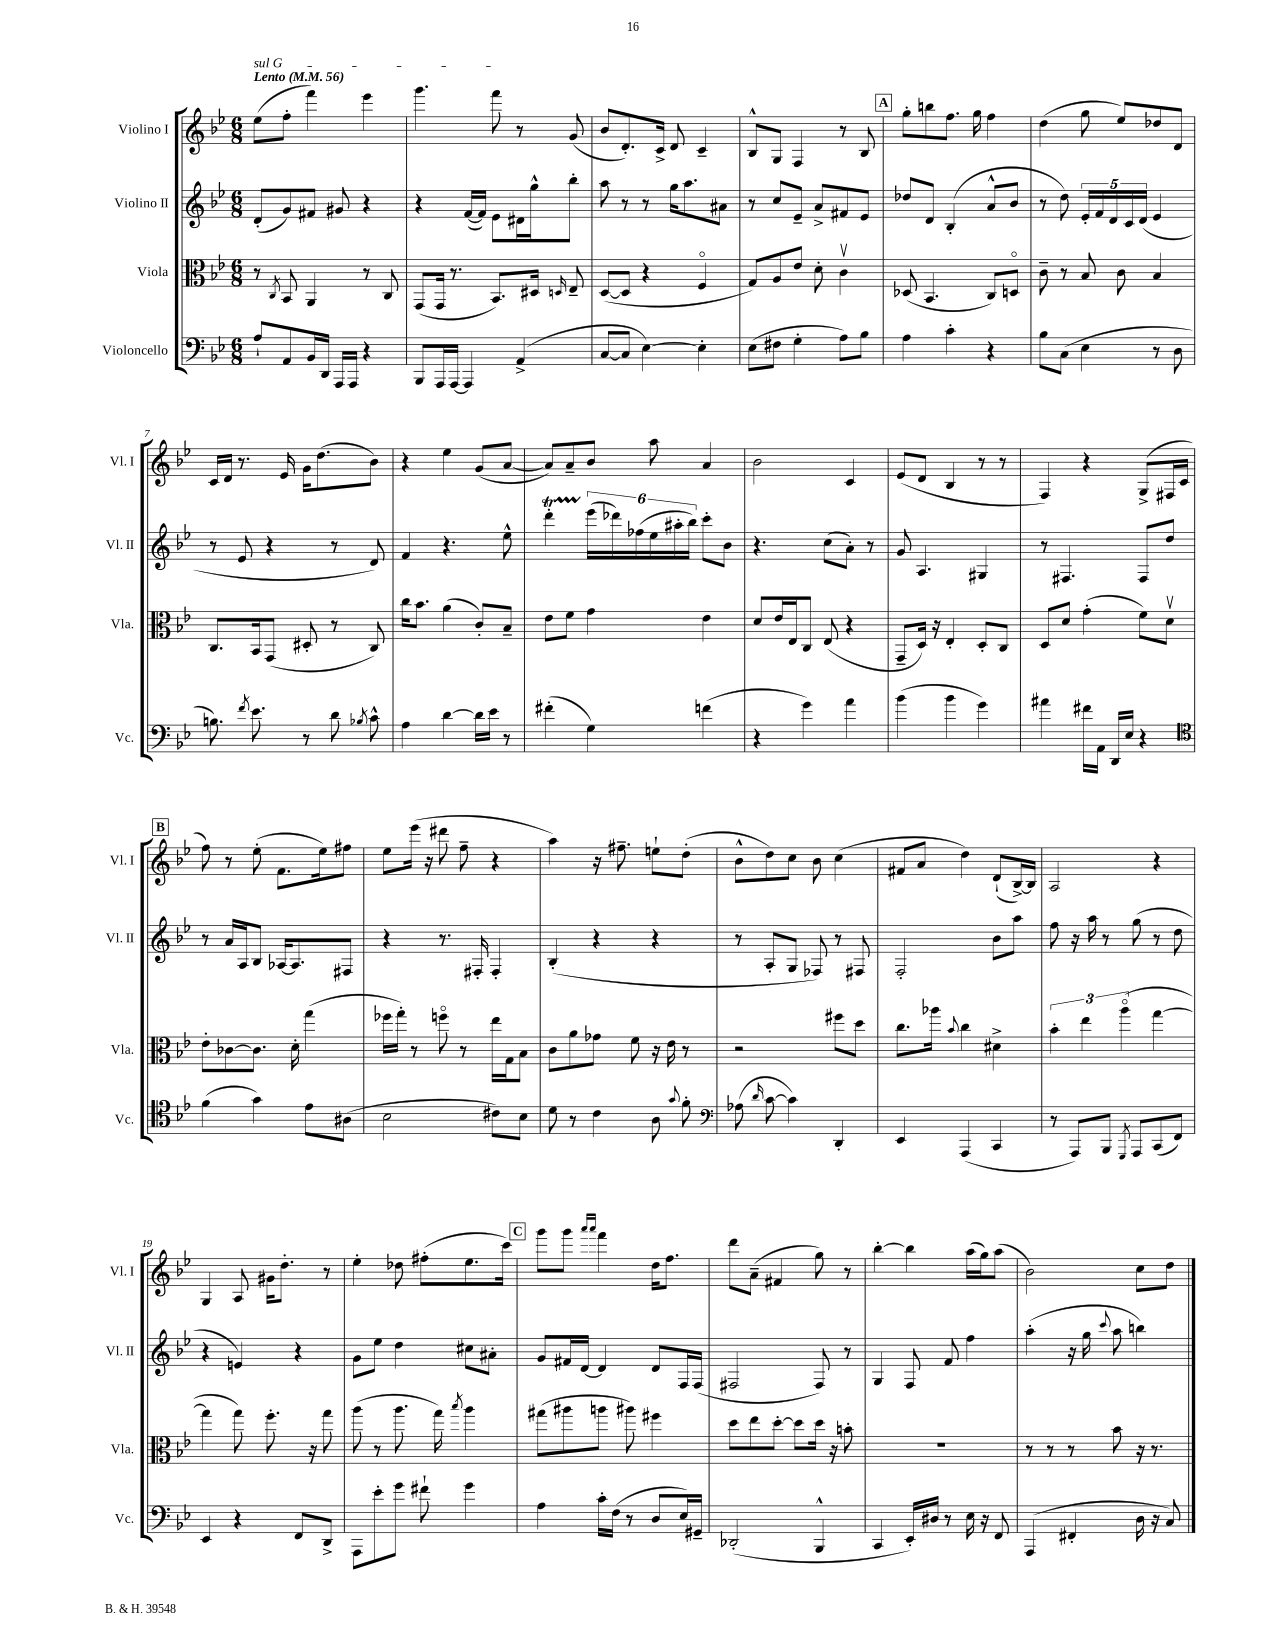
<<
\new StaffGroup <<
\new Staff = "s0" \with { instrumentName = "Violino I" shortInstrumentName = "Vl. I" } {
    \clef treble \key bes \major \numericTimeSignature \time 6/8 \tempo "Lento" 4 = 56
    \autoBeamOff \once \override TextSpanner.bound-details.left.text = \markup { \italic "sul G" } ees''8[\startTextSpan( f''8]-. f'''4) ees'''4 |
    g'''4. f'''8\stopTextSpan r8 g'8( |
    bes'8[ d'8.-.) c'16]-> d'8 c'4-- |
    bes8[-^ g8] f4 r8 bes8 |
    \mark \markup { \box "A" } g''8[-. b''8 f''8.] g''16 f''4 |
    d''4( g''8 ees''8[) des''8 d'8] |
    c'16[ d'16] r8. ees'16 g'16[ d''8.( bes'8]) |
    r4 ees''4 g'8[( a'8]~ |
    a'8[) a'8-- bes'8] a''8 a'4 |
    bes'2 c'4 |
    ees'8[( d'8] bes4 r8 r8 |
    f4) r4 g8[->( fis16 c'16] |
    \mark \markup { \box "B" } f''8) r8 ees''8-.( f'8.[ ees''16) fis''8] |
    ees''8[ ees'''16]( r16 dis'''8 f''8-- r4 |
    a''4) r16 fis''8.-- e''8[-! d''8]-.( |
    bes'8[-^ d''8) c''8] bes'8 c''4( |
    fis'8[ a'8] d''4) d'8[-!( bes16~->) bes16] |
    a2 r4 |
    g4 a8 gis'16[ d''8.]-. r8 |
    ees''4-. des''8 fis''8[-.( ees''8. c'''16]) |
    \mark \markup { \box "C" } g'''8[ g'''8] \grace { a'''16[ a'''16] } f'''4 d''16[ f''8.] |
    d'''8[ a'8]--( fis'4 g''8) r8 |
    bes''4~-. bes''4 a''16[( g''16) a''8]( |
    bes'2) c''8[ d''8] \bar "|." |
}
\new Staff = "s1" \with { instrumentName = "Violino II" shortInstrumentName = "Vl. II" } {
    \clef treble \key bes \major \numericTimeSignature \time 6/8
    \autoBeamOff d'8[-.( g'8) fis'8] gis'8 r4 |
    r4 f'16[~( f'16]) ees'8[ dis'16 g''16-^ bes''8]-. |
    a''8 r8 r8 g''16[ a''8. ais'8] |
    r8 c''8[ ees'8]-- a'8[-> fis'8 ees'8] |
    \mark \markup { \box "A" } des''8[ d'8] bes4-.( a'8[-^ bes'8] |
    r8 d''8) \tuplet 5/4 { ees'16[-. f'16 d'16 c'16 d'16]( } ees'4 |
    r8 ees'8 r4 r8 d'8) |
    f'4 r4. ees''8-^ |
    d'''4-.\startTrillSpan \tuplet 6/4 { ees'''16[\stopTrillSpan( des'''16) fes''16( ees''16 ais''16-. bes''16]) } c'''8[-. bes'8] |
    r4. c''8[( a'8]-.) r8 |
    g'8 a4. gis4 |
    r8 fis4. fis8[ d''8] |
    \mark \markup { \box "B" } r8 a'16[ a16 bes8] aes16[~ aes8. fis8] |
    r4 r8. fis16-. fis4-. |
    bes4-.( r4 r4 |
    r8 a8[-. g8] fes8) r8 fis8 |
    f2-. bes'8[ a''8] |
    f''8 r16 a''16 r8 g''8( r8 d''8 |
    r4 e'4) r4 |
    g'8[ ees''8] d''4 cis''8[ ais'8]-. |
    \mark \markup { \box "C" } g'8[ fis'16 d'16]~ d'4 d'8[ f16 f16]( |
    fis2 fis8) r8 |
    g4 f8 f'8 f''4 |
    a''4-.( r16 g''16 \appoggiatura { c'''8 } a''8 b''4) \bar "|." |
}
\new Staff = "s2" \with { instrumentName = "Viola" shortInstrumentName = "Vla." } {
    \clef alto \key bes \major \numericTimeSignature \time 6/8
    \autoBeamOff r8 \acciaccatura { c8 } bes,8 a,4 r8 c8 |
    g,8[( g,16] r8. bes,8.[) dis16] \grace { d16 } ees8-- |
    d8[~( d8] r4 f4\flageolet |
    g8[) a8 ees'8] d'8-. c'4\upbow |
    \mark \markup { \box "A" } des8( bes,4. c8[) d8]\flageolet |
    c'8-- r8 bes8 c'8 bes4 |
    c8.[ bes,16 g,8]( dis8-. r8 c8) |
    c''16[ bes'8.] a'4( c'8[-.) bes8]-- |
    ees'8[ f'8] g'4 ees'4 |
    d'8[ ees'16 ees16 c8] ees8( r4 |
    g,8[-- d16]) r16 ees4-. d8[-. c8] |
    d8[ d'8] g'4-.( f'8[) d'8]\upbow |
    \mark \markup { \box "B" } ees'8[-. ces'8~ ces'8.] d'16-. g''4( |
    fes''16[ g''16]-.) r8 f''8\flageolet r8 ees''16[ g16 bes8] |
    c'8[ a'8 ges'8] f'8 r16 ees'16 r8 |
    r2 fis''8[ d''8] |
    c''8.[ aes''16] \appoggiatura { bes'8 } c''4 dis'4-> |
    \tuplet 3/2 { bes'4-. ees''4 a''4\flageolet( } g''4~ |
    g''4 g''8) f''8.-. r16 g''8 |
    a''8( r8 a''8. g''16) \acciaccatura { bes''8 } a''4 |
    \mark \markup { \box "C" } gis''8[( ais''8 a''8] ais''8) fis''4 |
    d''8[ ees''8 d''8]~-. d''8[ d''16] r16 b'8-. |
    R2. |
    r8 r8 r8 bes'8 r16 r8. \bar "|." |
}
\new Staff = "s3" \with { instrumentName = "Violoncello" shortInstrumentName = "Vc." } {
    \clef bass \key bes \major \numericTimeSignature \time 6/8
    \autoBeamOff a8[-! a,8 bes,16 d,16] a,,16[ a,,16] r4 |
    bes,,8[ a,,16 a,,16]~ a,,4 a,4->( |
    c8[~ c8] ees4~) ees4-. |
    ees8[( fis8] g4-. a8[) bes8] |
    \mark \markup { \box "A" } a4 c'4-. r4 |
    bes8[ c8]( ees4 r8 d8 |
    b8.) \acciaccatura { f'8 } ees'8. r8 d'8 \acciaccatura { bes8 } c'8-^ |
    a4 d'4~ d'16[ ees'16] r8 |
    fis'4-.( g4) f'4( |
    r4 g'4) a'4 |
    bes'4( bes'4 g'4) |
    ais'4 fis'16[ a,16] d,16[ ees16] r4 |
    \mark \markup { \box "B" } \clef tenor f'4( g'4) ees'8[ ais8]( |
    bes2 cis'8[) bes8] |
    d'8 r8 c'4 a8 \appoggiatura { g'8 } f'8-. |
    \clef bass aes8( \grace { d'16 } c'8~ c'4) d,4-. |
    ees,4 a,,4( c,4 |
    r8 a,,8[) bes,,8] \acciaccatura { g,,8 } a,,8[ c,8( f,8]) |
    ees,4 r4 f,8[ d,8]-> |
    a,,8[ ees'8-. g'8] fis'8-! g'4 |
    \mark \markup { \box "C" } a4 c'16[-. f16]( r8 d8[ ees16) gis,16]-- |
    des,2-.( bes,,4-^ |
    c,4 ees,16[-.) dis16] r8 ees16 r16 f,8 |
    a,,4( fis,4-. d16 r16 c8) \bar "|." |
}
>>
>>
